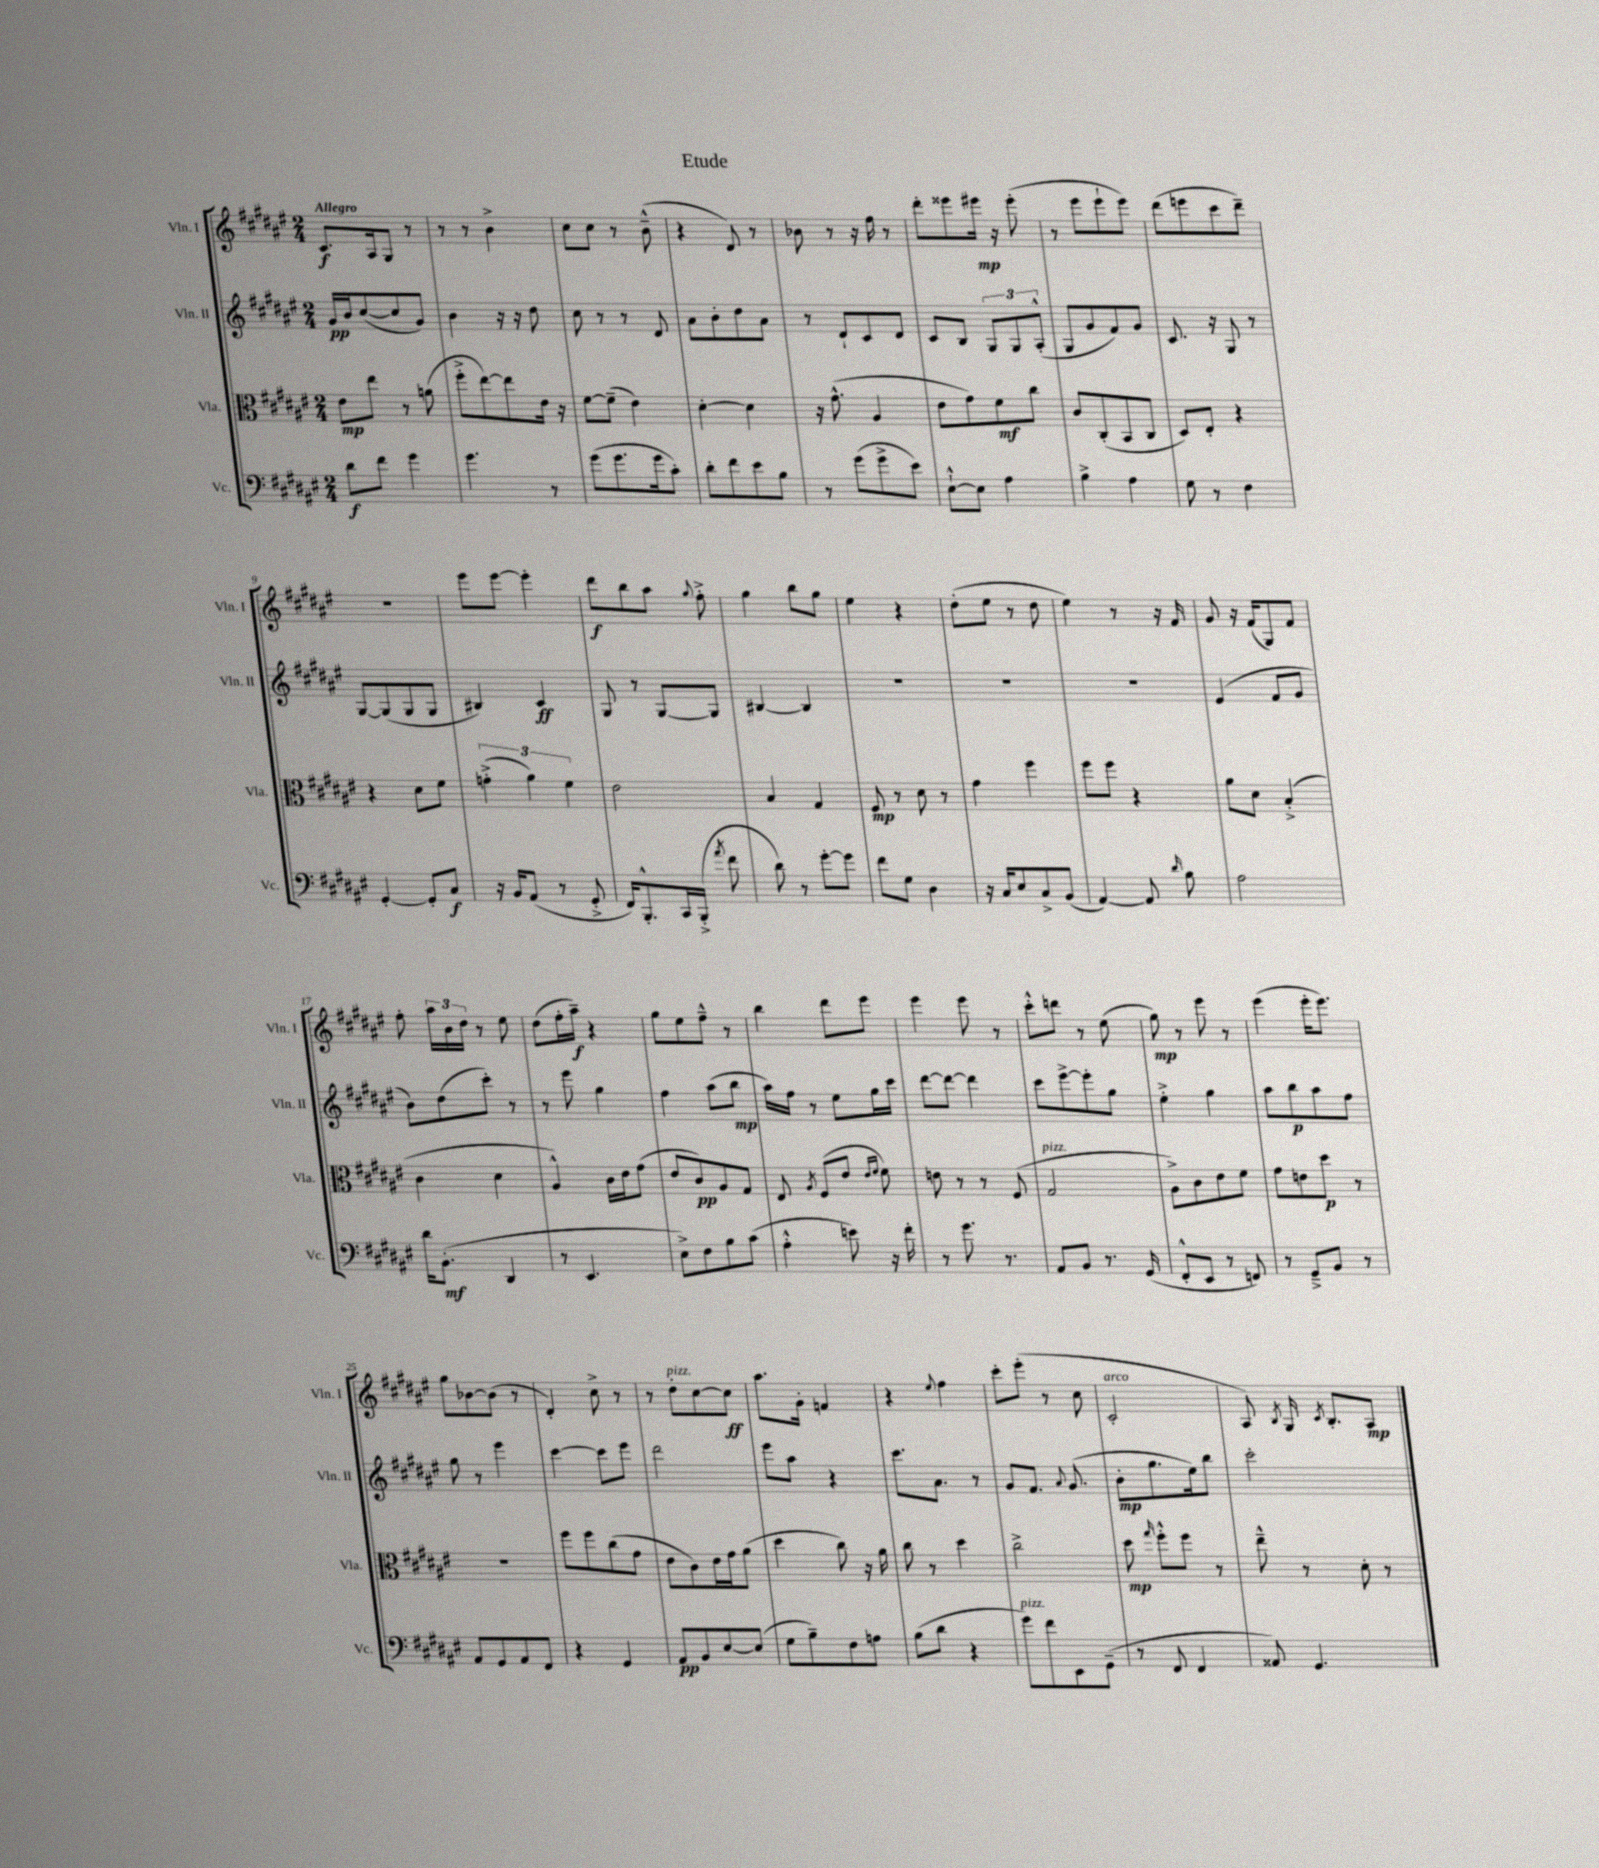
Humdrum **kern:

**kern	**dynam	**kern	**dynam	**kern	**dynam	**kern	**dynam
*part4	*part4	*part3	*part3	*part2	*part2	*part1	*part1
*staff4	*staff4	*staff3	*staff3	*staff2	*staff2	*staff1	*staff1
*I"Vc.	*	*I"Vla.	*	*I"Vln. II	*	*I"Vln. I	*
*I'Vc.	*	*I'Vla.	*	*I'Vln. II	*	*I'Vln. I	*
*clefF4	*	*clefC3	*	*clefG2	*	*clefG2	*
*k[f#c#g#d#a#e#]	*	*k[f#c#g#d#a#e#]	*	*k[f#c#g#d#a#e#]	*	*k[f#c#g#d#a#e#]	*
*M2/4	*	*M2/4	*	*M2/4	*	*M2/4	*
=1	=1	=1	=1	=1	=1	=1	=1
!	!	!	!	!	!	!LO:TX:a:B:t=Allegro	!
8d#\L	f	8e#\L	mp	16g#/LL	pp	8.c#/L	f
.	.	.	.	16b/J	.	.	.
8f#\J	.	8ee#\J	.	([8cc#/	.	.	.
.	.	.	.	.	.	16A#/k	.
4g#\	.	8r	.	8cc#/]	.	8G#/J	.
.	.	(8an\	.	8g#/J)	.	8r	.
=2	=2	=2	=2	=2	=2	=2	=2
4.g#\	.	8ff#'^\L	.	4b\	.	8r	.
.	.	[8ee#\)	.	.	.	8r	.
.	.	8ee#\]	.	16r	.	4b^\	.
.	.	.	.	16r	.	.	.
8r	.	16e#\Jk	.	8dd#\	.	.	.
.	.	16r	.	.	.	.	.
=3	=3	=3	=3	=3	=3	=3	=3
(8g#\L	.	[8f#\L	.	8cc#\	.	8cc#\L	.
8.g#\	.	(8f#~\J]	.	8r	.	8cc#\J	.
.	.	4e#\)	.	8r	.	8r	.
16g#\k	.	.	.	.	.	.	.
8c#'\J)	.	.	.	8d#/	.	(8b~^^\	.
=4	=4	=4	=4	=4	=4	=4	=4
8d#'\L	.	[4d#'\	.	8a#\L	.	4r	.
8f#\	.	.	.	8b'\	.	.	.
8e#\	.	4d#\]	.	8dd#\	.	8d#/)	.
8B\J	.	.	.	8a#\J	.	8r	.
=5	=5	=5	=5	=5	=5	=5	=5
8r	.	16r	.	8r	.	8b-X\	.
.	.	(8.g#^^\	.	.	.	.	.
(8g#\L	.	.	.	8d#`/L	.	8r	.
8g#^\	.	4A#/	.	8c#/	.	16r	.
.	.	.	.	.	.	16ff#\	.
8e#\J)	.	.	.	8d#/J	.	8r	.
=6	=6	=6	=6	=6	=6	=6	=6
[8E#`^^\L	.	8e#\L	.	8c#/L	.	8ddd#'\L	.
8E#\J]	.	8g#\)	.	8B/J	.	8eee##X\	.
4A#\	.	8f#\	mf	12G#/L	.	16eee#X\Jk	mp
.	.	.	.	.	.	16r	.
.	.	.	.	12G#/	.	.	.
.	.	8cc#\J	.	.	.	(8eee#'\	.
.	.	.	.	(12A#'^^/J	.	.	.
=7	=7	=7	=7	=7	=7	=7	=7
4B^\	.	8c#/L	.	8G#/L	.	8r	.
.	.	(8C#'/	.	8g#/	.	8eee#\L	.
4A#\	.	8BB/	.	8f#/)	.	8eee#`\	.
.	.	8C#/J	.	8g#/J	.	8eee#\J)	.
=8	=8	=8	=8	=8	=8	=8	=8
8G#\	.	8D#/L)	.	8.c#/	.	(8ddd#\L	.
8r	.	8E#'/J	.	.	.	8eeen\	.
.	.	.	.	16r	.	.	.
4F#\	.	4r	.	8G#/	.	8ccc#\	.
.	.	.	.	8r	.	8ddd#~\J)	.
!!LO:LB:g=z
=9	=9	=9	=9	=9	=9	=9	=9
[4GG#'/	.	4r	.	[8G#/L	.	2r	.
.	.	.	.	(8G#/]	.	.	.
8GG#'/L]	.	8d#\L	.	8G#/	.	.	.
8C#/J	f	8f#\J	.	8G#/J	.	.	.
=10	=10	=10	=10	=10	=10	=10	=10
16r	.	(6gn'^\	.	4B#X/)	.	8eee#\L	.
16BB/KL	.	.	.	.	.	.	.
(8AA#/J	.	.	.	.	.	[8eee#\J	.
.	.	6a#\)	.	.	.	.	.
8r	.	.	.	4c#/	ff	4eee#'\]	.
.	.	6f#\	.	.	.	.	.
8GG#'^/	.	.	.	.	.	.	.
=11	=11	=11	=11	=11	=11	=11	=11
16FF#/KL)	.	2e#\	.	8G#/	.	8ddd#\L	f
8.BBB'^^/	.	.	.	.	.	.	.
.	.	.	.	8r	.	8bb\	.
16CC#/L	.	.	.	[8G#/L	.	8aa#\J	.
(16BBB'^/JJ	.	.	.	.	.	.	.
8qa#/	.	.	.	.	.	8qqgg#/	.
8f#\	.	.	.	8G#/J]	.	8ff#'^\	.
=12	=12	=12	=12	=12	=12	=12	=12
8d#\)	.	4B/	.	[4B#X/	.	4gg#\	.
8r	.	.	.	.	.	.	.
[8g#'\L	.	4G#/	.	4B#/]	.	8bb\L	.
8g#\J]	.	.	.	.	.	8gg#\J	.
=13	=13	=13	=13	=13	=13	=13	=13
8f#\L	.	8F#/	mp	2r	.	4ee#\	.
8G#\J	.	8r	.	.	.	.	.
4D#\	.	8d#\	.	.	.	4r	.
.	.	8r	.	.	.	.	.
=14	=14	=14	=14	=14	=14	=14	=14
16r	.	4g#\	.	2r	.	(8dd#'\L	.
16C#/KL	.	.	.	.	.	.	.
8E#/	.	.	.	.	.	8ee#\J	.
8C#^/	.	4ff#\	.	.	.	8r	.
(8BB/J	.	.	.	.	.	8dd#\	.
=15	=15	=15	=15	=15	=15	=15	=15
[4AA#/)	.	8ff#\L	.	2r	.	4ee#\)	.
.	.	8ff#\J	.	.	.	.	.
8AA#/]	.	4r	.	.	.	8r	.
16qqd#/	.	.	.	.	.	.	.
8B\	.	.	.	.	.	16r	.
.	.	.	.	.	.	16f#/	.
=16	=16	=16	=16	=16	=16	=16	=16
2A#\	.	8a#\L	.	(4e#/	.	8g#/	.
.	.	8d#\J	.	.	.	16r	.
.	.	.	.	.	.	(16f#/KL	.
.	.	(4B'^/	.	8f#/L	.	8G#/)	.
.	.	.	.	8g#/J	.	8f#/J	.
!!LO:LB:g=z
=17	=17	=17	=17	=17	=17	=17	=17
16d#\KL	.	4c#\	.	8b\L)	.	8ff#'\	.
(8.BB'\J	mf	.	.	.	.	.	.
.	.	.	.	(8dd#\	.	24aa#\LL	.
.	.	.	.	.	.	24b\	.
.	.	.	.	.	.	24dd#\JJ	.
4DD#/	.	4d#\	.	8ccc#'\J)	.	8r	.
.	.	.	.	8r	.	8ee#\	.
=18	=18	=18	=18	=18	=18	=18	=18
8r	.	4A#^^/)	.	8r	.	(8dd#\L	.
4.EE#/	.	.	.	8eee#\	.	16ff#'\L	.
.	.	.	.	.	.	16aa#~\JJ)	f
.	.	16c#\LL	.	4gg#\	.	4r	.
.	.	16e#\J	.	.	.	.	.
.	.	(8g#\J	.	.	.	.	.
=19	=19	=19	=19	=19	=19	=19	=19
8E#^\L)	.	8e#/L	.	4ff#\	.	8gg#\L	.
8F#\	.	8c#/)	pp	.	.	8ee#\	.
8B\	.	8A#/	.	(8aa#\L	.	8ff#~^^\J	.
(8c#\J	.	8G#/J	.	8bb\J	mp	8r	.
=20	=20	=20	=20	=20	=20	=20	=20
4A#'^^\	.	8E#/	.	16aa#\LL)	.	4bb\	.
.	.	.	.	16ff#\JJ	.	.	.
.	.	8qA#/	.	.	.	.	.
.	.	(8F#/L	.	8r	.	.	.
8en\)	.	8e#/J	.	8ee#\L	.	8ddd#\L	.
.	.	16qqe#/LL	.	.	.	.	.
.	.	16qqf#/JJ	.	.	.	.	.
16r	.	8f#\)	.	16gg#\L	.	8eee#\J	.
16f#'\	.	.	.	16ccc#\JJ	.	.	.
=21	=21	=21	=21	=21	=21	=21	=21
8r	.	8en\	.	[8ddd#\L	.	4eee#\	.
8.g#\	.	8r	.	8ddd#\J_	.	.	.
.	.	8r	.	4ddd#\]	.	8eee#\	.
8.r	.	.	.	.	.	.	.
.	.	(8F#/	.	.	.	8r	.
=22	=22	=22	=22	=22	=22	=22	=22
!	!	!LO:TX:a:i:t=pizz.	!	!	!	!	!
8AA#/L	.	2G#/	.	8ccc#\L	.	8ccc#'^^\L	.
8BB/J	.	.	.	[8eee#^\	.	8dddn\J	.
8.r	.	.	.	8eee#'\]	.	8r	.
.	.	.	.	8gg#\J	.	(8ee#\	.
(16GG#/	.	.	.	.	.	.	.
=23	=23	=23	=23	=23	=23	=23	=23
8FF#'^^/L	.	8A#^\L)	.	4ee#'^\	.	8gg#\)	mp
8EE#/J	.	8c#\	.	.	.	8r	.
8r	.	8e#\	.	4gg#\	.	8eee#\	.
8FFn/)	.	8f#\J	.	.	.	8r	.
=24	=24	=24	=24	=24	=24	=24	=24
8r	.	8g#\L	.	8aa#\L	.	(4eee#\	.
8GG#~^/L	.	8en\	.	8bb\	p	.	.
8BB/J	.	8dd#\J	p	8aa#\	.	16eee#'\KL	.
.	.	.	.	.	.	8.eee#\J)	.
8r	.	8r	.	8ff#\J	.	.	.
!!LO:LB:g=z
=25	=25	=25	=25	=25	=25	=25	=25
8AA#/L	.	2r	.	8gg#\	.	8gg#\L	.
8GG#/	.	.	.	8r	.	[8b-X\	.
8AA#/	.	.	.	4eee#\	.	(8b-\J]	.
8FF#/J	.	.	.	.	.	8r	.
=26	=26	=26	=26	=26	=26	=26	=26
4r	.	8ff#\L	.	[4ccc#\	.	4d#'/)	.
.	.	8ff#\	.	.	.	.	.
4GG#/	.	(8cc#\	.	8ccc#\L]	.	8cc#^\	.
.	.	8g#\J	.	8eee#\J	.	8r	.
=27	=27	=27	=27	=27	=27	=27	=27
8AA#/L	pp	8e#\L	.	2ddd#\	.	8r	.
!	!	!	!	!	!	!LO:TX:a:i:t=pizz.	!
8BB/	.	8c#\)	.	.	.	8dd#'\L	.
[8E#/	.	16e#\L	.	.	.	[8cc#\	.
.	.	16g#\J	.	.	.	.	.
(8E#/J]	.	(8a#\J	.	.	.	8cc#\J]	ff
=28	=28	=28	=28	=28	=28	=28	=28
8G#\L	.	4dd#\	.	8eee#\L	.	8.aa#\L	.
8B~\)	.	.	.	8aa#\J	.	.	.
.	.	.	.	.	.	16g#'\Jk	.
8F#\	.	8cc#\)	.	4r	.	4fn/	.
8An\J	.	16r	.	.	.	.	.
.	.	16a#\	.	.	.	.	.
=29	=29	=29	=29	=29	=29	=29	=29
(8B\L	.	8cc#\	.	8.ccc#\L	.	4r	.
8d#\J	.	8r	.	.	.	.	.
.	.	.	.	8.a#\J	.	.	.
.	.	.	.	.	.	8qqee#/	.
4r	.	4dd#\	.	.	.	4ff#\	.
.	.	.	.	8r	.	.	.
=30	=30	=30	=30	=30	=30	=30	=30
!LO:TX:a:i:t=pizz.	!	!	!	!	!	!	!
8g#\L)	.	2cc#^\	.	8g#/L	.	8ccc#'\L	.
8f#\	.	.	.	8.f#/J	.	(8eee#'\J	.
8EE#\	.	.	.	.	.	8r	.
.	.	.	.	8qqa#/	.	.	.
.	.	.	.	(8.g#/	.	.	.
(8GG#~\J	.	.	.	.	.	8cc#\	.
=31	=31	=31	=31	=31	=31	=31	=31
!	!	!	!	!	!	!LO:TX:a:i:t=arco	!
8r	.	8dd#\	mp	8b'\L	mp	2c#'/	.
.	.	16qqgg#/	.	.	.	.	.
8FF#/	.	8ff#'^^\L	.	8.gg#\	.	.	.
4FF#/	.	8ff#\J	.	.	.	.	.
.	.	.	.	16ee#\k)	.	.	.
.	.	8r	.	8bb\J	.	.	.
=32	=32	=32	=32	=32	=32	=32	=32
8AA##X/)	.	8ee#~^^\	.	2ccc#'\	.	8A#/)	.
.	.	.	.	.	.	8qB/	.
4.GG#/	.	8r	.	.	.	16G#/	.
.	.	.	.	.	.	8qc#/	.
.	.	.	.	.	.	8.B'/L	.
.	.	8d#'\	.	.	.	.	.
.	.	8r	.	.	.	8A#/J	mp
==	==	==	==	==	==	==	==
*-	*-	*-	*-	*-	*-	*-	*-
